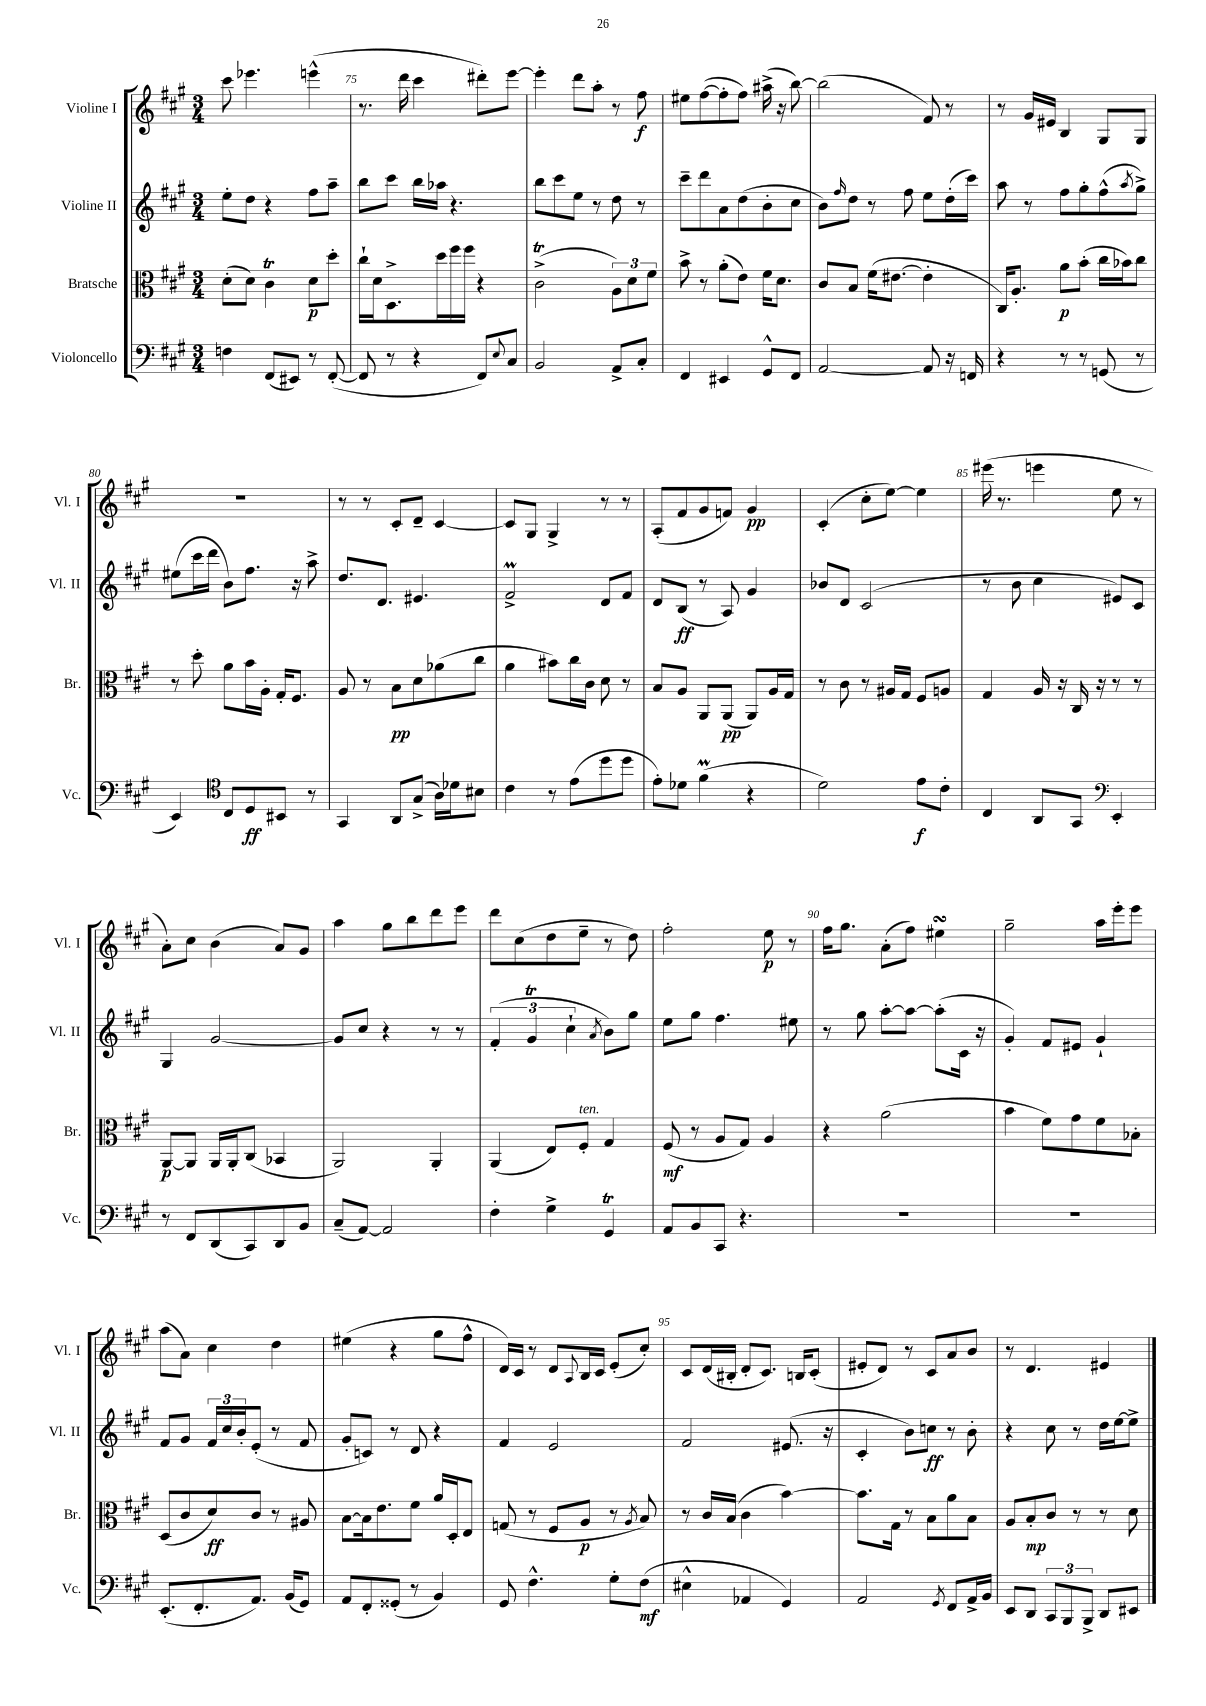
<<
\new StaffGroup <<
\new Staff = "s0" \with { instrumentName = "Violine I" shortInstrumentName = "Vl. I" } {
    \clef treble \key a \major \numericTimeSignature \time 3/4
    cis'''8 ees'''4. e'''4-^( |
    r8. d'''16 cis'''4 dis'''8-.) e'''8~ |
    e'''4-. d'''8 a''8-. r8 fis''8\f |
    eis''8 fis''8~( fis''8-. fis''8) ais''16->( r16 b''8~) |
    b''2( fis'8) r8 |
    r8 gis'16 eis'16 b4 gis8 gis8 |
    R2. |
    r8 r8 cis'8-. d'8-- cis'4~ |
    cis'8 gis8 gis4-> r8 r8 |
    a8-.( fis'8 gis'8 f'8) gis'4\pp |
    cis'4-.( cis''8-. e''8~) e''4 |
    eis'''16( r8. e'''4 e''8 r8 |
    a'8-.) cis''8 b'4( a'8) gis'8 |
    a''4 gis''8 b''8 d'''8 e'''8 |
    d'''8 cis''8( d''8 e''8-- r8 d''8) |
    fis''2-. e''8\p r8 |
    fis''16 gis''8. a'8-.( fis''8) eis''4\turn |
    gis''2-- a''16 e'''16-. e'''8 |
    a''8( a'8) cis''4 d''4 |
    eis''4( r4 gis''8 fis''8-^ |
    d'16) cis'16 r8 d'8 \appoggiatura { a8 } b16 cis'16 e'8-.( cis''8-.) |
    cis'8 d'16( bis16-. d'8-. cis'8.) b16 cis'8-.( |
    eis'8-. d'8) r8 cis'8 a'8 b'8 |
    r8 d'4. eis'4 \bar "|." |
}
\new Staff = "s1" \with { instrumentName = "Violine II" shortInstrumentName = "Vl. II" } {
    \clef treble \key a \major \numericTimeSignature \time 3/4
    e''8-. d''8 r4 fis''8 a''8-- |
    b''8 cis'''8 b''16 aes''16 r4. |
    b''8 cis'''8 e''8 r8 d''8 r8 |
    cis'''8-- d'''8 a'8 d''8( b'8-. cis''8 |
    b'8) \grace { fis''16 } d''8 r8 fis''8 e''8 d''16-.( cis'''16) |
    a''8 r8 fis''8 gis''8-. fis''8-^( \acciaccatura { a''8 } gis''8->) |
    eis''8( cis'''16 d'''16 b'8) fis''8. r16 a''8-> |
    d''8. d'8. eis'4. |
    fis'2->\prall d'8 fis'8 |
    d'8 b8\ff( r8 a8) gis'4 |
    bes'8 d'8 cis'2( |
    r8 b'8 cis''4 eis'8) cis'8 |
    gis4 gis'2~ |
    gis'8 cis''8 r4 r8 r8 |
    \tuplet 3/2 { fis'4-.( gis'4\trill cis''4-! } \acciaccatura { a'8 } b'8) gis''8 |
    e''8 gis''8 fis''4. eis''8 |
    r8 gis''8 a''8~-. a''8~ a''8-.( cis'16 r16 |
    gis'4-.) fis'8 eis'8 gis'4-! |
    fis'8 gis'8 \tuplet 3/2 { fis'16 cis''16 b'16-. } e'8-.( r8 fis'8 |
    gis'8-. c'8) r8 d'8 r4 |
    fis'4 e'2 |
    fis'2 eis'8.( r16 |
    cis'4-. b'8) c''8\ff r8 b'8-. |
    r4 cis''8 r8 d''16 e''16~ e''8-> \bar "|." |
}
\new Staff = "s2" \with { instrumentName = "Bratsche" shortInstrumentName = "Br." } {
    \clef alto \key a \major \numericTimeSignature \time 3/4
    d'8-.( d'8) cis'4\trill d'8\p d''8-. |
    cis''16-! d'16 d8.-> d''16 fis''16 fis''16 r4 |
    cis'2->\trill( \tuplet 3/2 { a8) d'8 fis'8 } |
    b'8-> r8 a'8-.( e'8) fis'16 d'8. |
    cis'8 b8 fis'16( eis'8.~ eis'4-. |
    cis16) a8.-. a'8\p b'8-.( cis''16 bes'16) cis''8 |
    r8 d''8-. a'8 b'16 a16-. gis16-. fis8. |
    a8 r8 b8\pp d'8 aes'8( cis''8 |
    a'4 bis'8) cis''16 cis'16 d'8 r8 |
    b8 a8 a,8 a,8\pp( a,8) a16 gis16 |
    r8 cis'8 r8 ais16 gis16 fis8 a8 |
    gis4 a16 r16 cis16 r16 r8 r8 |
    a,8~\p a,8 a,16 a,16-. cis8( bes,4 |
    a,2) a,4-. |
    a,4( e8) fis8-.^\markup { \italic "ten." } gis4 |
    fis8\mf( r8 a8 gis8) a4 |
    r4 a'2( |
    b'4 fis'8) gis'8 fis'8 bes8-. |
    d8( cis'8 d'8\ff) cis'8 r8 ais8 |
    b8~ b16 e'8. fis'8 a'16 d16-. e8 |
    g8( r8 fis8 a8\p r8 \acciaccatura { a8 } b8) |
    r8 cis'16 b16( cis'4 b'4~) |
    b'8. gis16 r8 b8 a'8 b8 |
    a8 b8-.\mp cis'8 r8 r8 d'8 \bar "|." |
}
\new Staff = "s3" \with { instrumentName = "Violoncello" shortInstrumentName = "Vc." } {
    \clef bass \key a \major \numericTimeSignature \time 3/4
    f4 fis,8( eis,8) r8 fis,8~-.( |
    fis,8 r8 r4 fis,8) \appoggiatura { e8 } cis8 |
    b,2 a,8-> cis8-. |
    fis,4 eis,4 gis,8-^ fis,8 |
    a,2~ a,8 r16 f,16 |
    r4 r8 r8 g,8( r8 |
    e,4) \clef tenor cis8 d8\ff bis,8 r8 |
    gis,4 a,8 gis8->( a16) des'16 bis8 |
    cis'4 r8 e'8( d''8 d''8 |
    e'8-.) des'8 fis'4\prall( r4 |
    d'2) e'8\f cis'8-. |
    cis4 a,8 gis,8 \clef bass e,4-. |
    r8 fis,8 d,8( cis,8) d,8 b,8 |
    cis8--( a,8~) a,2 |
    fis4-. gis4-> gis,4\trill |
    a,8 b,8 cis,8 r4. |
    R2. |
    R2. |
    e,8.-.( fis,8.-. a,8.) b,16( gis,8) |
    a,8 fis,8-. gisis,8-.( r8 b,4) |
    gis,8 fis4.-^ gis8-. fis8\mf( |
    eis4-^ aes,4 gis,4) |
    a,2 \acciaccatura { gis,8 } fis,8 a,16-> b,16 |
    e,8 d,8 \tuplet 3/2 { cis,8 b,,8 b,,8-> } d,8 eis,8 \bar "|." |
}
>>
>>
\layout { \context { \Score currentBarNumber = #74 \override BarNumber.break-visibility = ##(#f #t #t) barNumberVisibility = #(every-nth-bar-number-visible 5) } }
